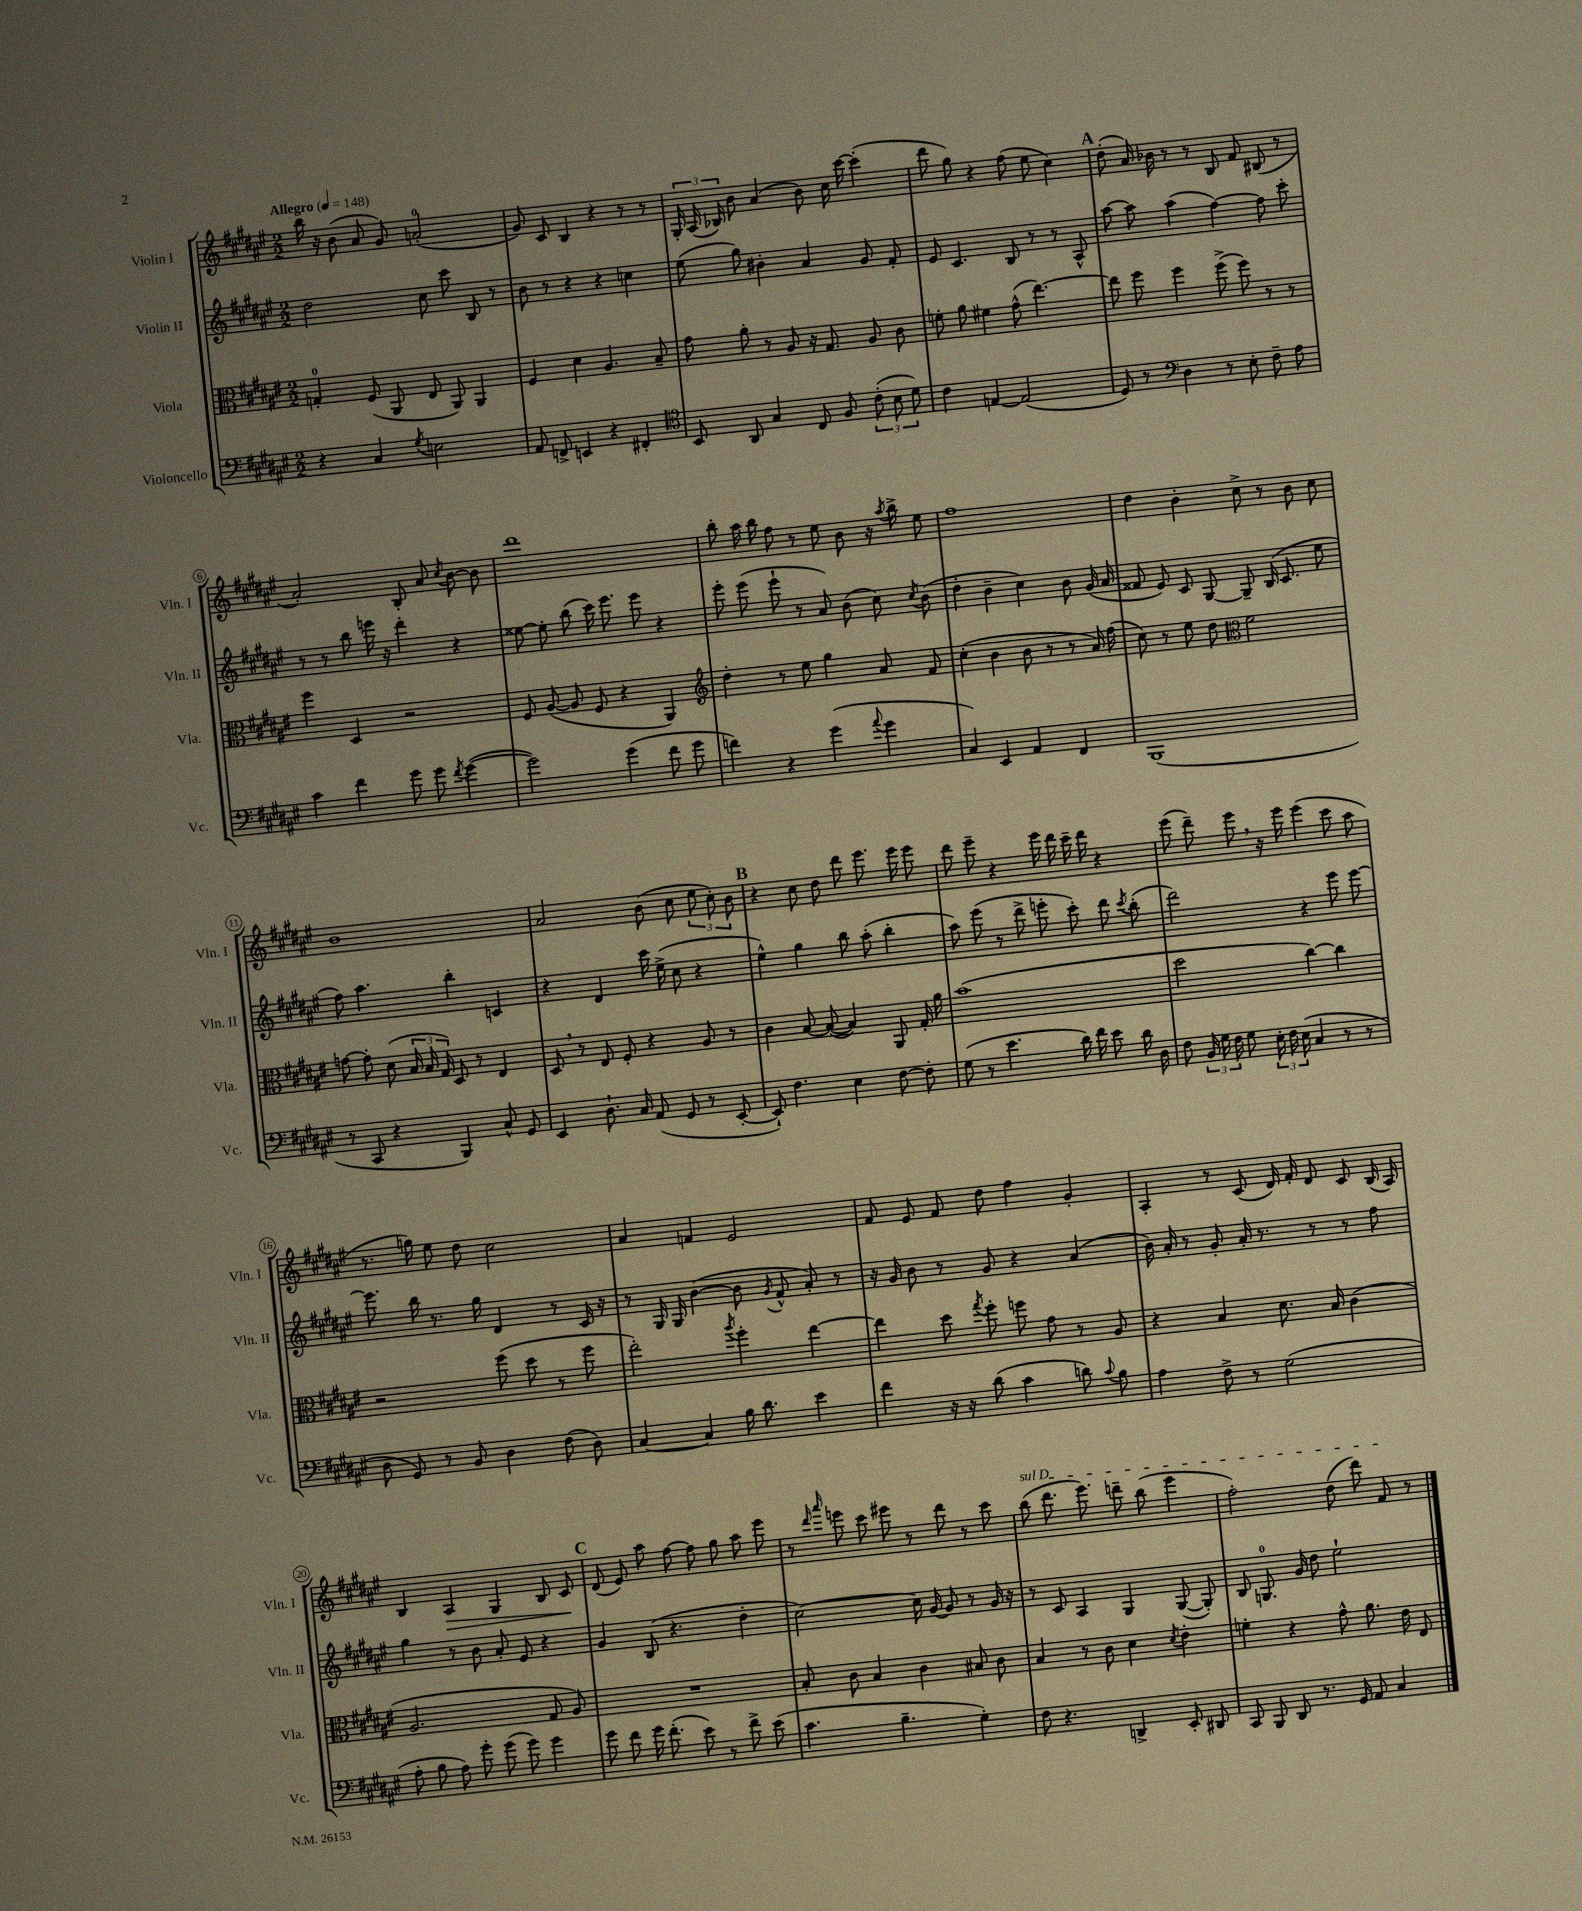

**kern	**kern	**kern	**kern	**dynam
*part4	*part3	*part2	*part1	*part1
*staff4	*staff3	*staff2	*staff1	*staff1
*I"Violoncello	*I"Viola	*I"Violin II	*I"Violin I	*
*I'Vc.	*I'Vla.	*I'Vln. II	*I'Vln. I	*
*clefF4	*clefC3	*clefG2	*clefG2	*
*k[f#c#g#d#a#e#]	*k[f#c#g#d#a#e#]	*k[f#c#g#d#a#e#]	*k[f#c#g#d#a#e#]	*
*M2/2	*M2/2	*M2/2	*M2/2	*
*MM148	*MM148	*MM148	*MM148	*
=1	=1	=1	=1	=1
!	!	!	!LO:TX:a:B:t=Allegro	!
4r	4Gn'/	2dd#\	16bb\	.
.	.	.	16r	.
.	.	.	(8b\	.
4C#/	(8F#/	.	8a#/	.
.	8AA#/	.	8g#/)	.
8qG#/	.	.	.	.
2En\	8E#/	8cc#\	(2an'/	.
.	8AA#/)	8ccc#\	.	.
.	4AA#/	8B/	.	.
.	.	8r	.	.
=2	=2	=2	=2	=2
8AA#/	4F#/	8b\	8g#/)	.
8FFn^/	.	8r	8c#/	.
4EEn/	4d#\	4r	4B/	.
4r	4.A#/	4r	4r	.
4FF#X'/	.	4ccn\	8r	.
.	8B~/	.	8r	.
=3	=3	=3	=3	=3
*clefC4	*	*	*	*
8BB/	8g#\	(8ee#\	24G#'/	.
.	.	.	(24A#/	.
.	.	.	24B-X/)	.
8AA#/	8a#'\	8gg#\)	8b\	.
4G#/	8r	4b#X'\	(4a#/	.
.	8A#/	.	.	.
8C#/	16r	4a#/	8b\)	.
.	8.G#/	.	.	.
8F#/	.	.	16cc#\	.
.	.	.	[16ccc#\	.
(12c#'\	8A#/	8g#/	(4ccc#'\]	.
12B\	.	.	.	.
.	8c#\	8f#'/	.	.
12d#\)	.	.	.	.
=4	=4	=4	=4	=4
4c#\	8fn'\	8e#/	8ddd#\	.
.	8a#\	4.c#/	8gg#\)	.
[4En/	4f#X\	.	4r	.
(2E/]	(8g#^^\	8B/	(8ff#\	.
.	[4.ee#\)	8r	8ee#\	.
.	.	8r	4cc#\)	.
.	.	8A#^^/	.	.
!!LO:REH:place=s1:t=A
=5	=5	=5	=5	=5
8D#/)	8ee#\]	[8aa#\	(8dd#'\	.
8r	8ff#\	8aa#\]	16a#/)	.
.	.	.	16b-X\	.
*clefF4	*	*	*	*
4D#\	4ff#\	(4aa#\	8r	.
.	.	.	8r	.
8r	(8ff#^\	[4ff#\)	8B/	.
8E#'\	8ff#\)	.	8f#/	.
8F#~\	8r	8ff#\]	(8B#X/	.
8A#\	8r	8ccc#'\	8r	.
!!LO:LB:g=z
=6	=6	=6	=6	=6
4c#\	4ff#\	8r	2a#'/)	.
.	.	8r	.	.
4f#\	4D#/	8bb\	.	.
.	.	16eeen\	.	.
.	.	16r	.	.
8g#\	2r	4ddd#'\	8B'/	.
8g#\	.	.	8a#/	.
8qf#/	.	.	8qcc#/	.
([4g#\	.	4r	[8b\	.
.	.	.	8b\]	.
=7	=7	=7	=7	=7
2g#\])	8F#/	[8ee##X\	1ddd#	.
.	([8A#/	8ee##'\]	.	.
.	8A#/]	(8bb\	.	.
.	8F#/	16ccc#\)	.	.
.	.	8.eee#\	.	.
(4g#\	4r	.	.	.
.	.	8eee#\	.	.
8f#\	4AA#/)	4r	.	.
8g#\	.	.	.	.
=8	=8	=8	=8	=8
*	*clefG2	*	*	*
4fn\)	4dd#'\	8eee#'\	8bb'\	.
.	.	(8eee#\	16aa#\	.
.	.	.	16bb\	.
4r	8r	8eee#`\	8ff#\	.
.	8ee#\	8r	8r	.
(4g#\	4gg#\	8a#/)	8ee#\	.
.	.	(8b\	8b\	.
8qqa#/	.	.	.	.
4g#\	8a#/	8cc#\)	16r	.
.	.	.	8qaa#/	.
.	.	.	16bb^\	.
.	.	8qcc#/	.	.
.	8f#/	(8b\	8ee#\	.
=9	=9	=9	=9	=9
4C#/)	(4cc#'\	4dd#'\	1ff#	.
4EE#/	4b\	4b~\	.	.
4AA#/	8b\	4cc#\)	.	.
.	8r	.	.	.
4FF#/	8r	8b\	.	.
.	16a#/)	(16g#/	.	.
.	(16ff#\	16a#/	.	.
=10	=10	=10	=10	=10
(1BBB	8cc#\)	8f##X/	4dd#\	.
.	8r	8e#/)	.	.
.	8ee#\	8c#/	4b'\	.
.	8dd#\	[8G#/	.	.
*	*clefC3	*	*	*
.	2f#\	8G#~/]	8cc#^\	.
.	.	(16B/	8r	.
.	.	8.c#/	.	.
.	.	.	8b\	.
.	.	8ee#\	8cc#\	.
!!LO:LB:g=z
=11	=11	=11	=11	=11
8r	[8gn\	8ff#\)	1b	.
8CC#/	8g'\]	4.aa#\	.	.
4r	(8d#\	.	.	.
.	24B/	.	.	.
.	24B/	.	.	.
.	24G#/)	.	.	.
4BBB/)	8D#/	4bb'\	.	.
.	8r	.	.	.
8C#^^/	4E#/	4cn/	.	.
8GG#/	.	.	.	.
=12	=12	=12	=12	=12
4EE#/	8D#,/	4r	2a#/	.
.	8r	.	.	.
8.D#`\	8E#/	4d#/	.	.
.	8F#'/	.	.	.
16C#/	.	.	.	.
(8AA#/	4r	16ccc#\	(8b\	.
.	.	(16ee#^\	.	.
8GG#/	.	8cc#\	8cc#\	.
8r	8A#/	4r	12ee#\	.
.	.	.	12cc#'\)	.
[8EE#'/	8r	.	.	.
.	.	.	12b\	.
!!LO:REH:place=s1:t=B
=13	=13	=13	=13	=13
8EE#`/])	4c#\	4ee#^^\)	4r	.
4.F#\	.	.	.	.
.	[8B/	4gg#\	8cc#\	.
.	(8B/_	.	8dd#\	.
4E#\	4B/])	8bb\	8ddd#\	.
.	.	(8aa#'\	8.eee#\	.
[8F#\	8AA#/	4bb'\	.	.
.	.	.	16eee#\	.
8F#'\]	16G#'/	.	8eee#\	.
.	16a#\	.	.	.
=14	=14	=14	=14	=14
(8G#\	(1b	8aa#\)	8ddd#\	.
8r	.	(8eee#\	8eee#~\	.
4.e#\	.	8r	4r	.
.	.	8ddd#^\	.	.
.	.	8eeen'\	16eee#\	.
.	.	.	16ddd#\	.
16d#\)	.	8ccc#'\)	16ccc#~\	.
16f#\	.	.	16ddd#\	.
8e#\	.	8ddd#\	4r	.
.	.	8qccc#/	.	.
16d#\	.	(8bb'\	.	.
16D#\	.	.	.	.
=15	=15	=15	=15	=15
8F#\	2dd#\	2ddd#\)	(8eee#\	.
24BB/	.	.	8ddd#~\)	.
24G#\	.	.	.	.
24F#\	.	.	.	.
8G#\	.	.	8eee#,\	.
24E#'\	.	.	16r	.
24F#\	.	.	.	.
.	.	.	16eee#\	.
(24E#\	.	.	.	.
4C#/	[4cc#\)	4r	(4eee#\	.
8r	4cc#\]	8eee#\	8ccc#\	.
8r	.	[8eee#\	8aa#\	.
!!LO:LB:g=z
=16	=16	=16	=16	=16
8D#\	2r	8.eee#\]	8.r	.
8GG#/)	.	.	.	.
.	.	16bb\	16ggn\)	.
8r	.	8.r	8ee#\	.
8BB/	.	.	8dd#\	.
.	.	16gg#\	.	.
4D#\	(8ff#\	4d#/	2cc#\	.
.	8dd#\	.	.	.
(8F#\	8r	8r	.	.
8D#\)	8ff#\	16c#/	.	.
.	.	16r	.	.
=17	=17	=17	=17	=17
[4C#/	2ee#'\)	8r	4a#/	.
.	.	16G#/	.	.
.	.	16G#/	.	.
4C#/]	.	([4b\	4fn/	.
.	8qaa#/	.	.	.
16B\	4ff#'\	8b\]	2e#/	.
8.d#\	.	.	.	.
.	.	8qg#/	.	.
.	.	8f#^^/	.	.
4e#\	[4ee#\	8a#'/)	.	.
.	.	8r	.	.
=18	=18	=18	=18	=18
4f#\	4ee#\]	16r	8f#/	.
.	.	16g#/	.	.
.	.	8b\	8e#/	.
16r	8dd#\	8r	8f#/	.
16r	.	.	.	.
.	8qgg#/	.	.	.
(8d#\	8ff#'\	8g#/	8dd#\	.
4c#\	8ffn\	4r	4ff#\	.
.	8g#\	.	.	.
8dn\)	8r	(4a#/	4g#'/	.
8qqc#/	.	.	.	.
8B\	8A#/	.	.	.
=19	=19	=19	=19	=19
4A#\	4r	16b\)	4A#'/	.
.	.	16a#'/	.	.
.	.	8r	.	.
8F#^\	4B/	8g#'/	8r	.
8r	.	16a#'/	(8c#/	.
.	.	8.r	.	.
(2G#\	8.d#\	.	16d#/)	.
.	.	.	16f#'/	.
.	.	8r	8d#/	.
.	16B/	.	.	.
.	(4c#\	8r	8c#/	.
.	.	8ff#\	(16B/	.
.	.	.	16A#/)	.
!!LO:LB:g=z
=20	=20	=20	=20	=20
8A#'\	2.A#/	4gg#\	4B/	.
8B\	.	.	.	.
!	!	!	!	!LO:HP:b
8A#\)	.	8r	4A#/	>
8g#'\	.	8b\	.	.
(8g#\	.	8a#'/	4G#/	.
8g#\)	.	8e#/	.	.
4g#\	8G#/	4r	8B/	.
.	8A#/)	.	8c#/	.
.	.	.	.	]
!!LO:REH:place=s1:t=C
=21	=21	=21	=21	=21
8g#\	1r	4g#/	(8d#/	.
8f#\	.	.	8e#/)	.
16g#\	.	(8B/	8aa#\	.
(8.f#'\	.	.	.	.
.	.	4.r	[8ff#\	.
8e#\)	.	.	8ff#\]	.
8r	.	.	8gg#\	.
8f#^\	.	4dd#'\	8aa#\	.
(8e#\	.	.	8eee#\	.
=22	=22	=22	=22	=22
4.c#\	8B'/	[2cc#\)	8r	.
.	.	.	16qqddd#/	.
.	.	.	16qqaaa#/	.
.	8c#\	.	8eeen\	.
.	4B/	.	8ccc#\	.
4.B~\	.	.	8eee#X\	.
.	4c#\	16cc#\]	8r	.
.	.	[16g#/	.	.
.	.	8g#/]	8ddd#\	.
4G#'\)	8B#X/	8r	8r	.
.	8c#\	16g#/	8ccc#\	.
.	.	16r	.	.
=23	=23	=23	=23	=23
!	!	!	!LO:TX:a:i:t=sul D	!
8F#\	4B/	8r	(8bb\	.
4.r	.	8c#/	8.ddd#\	.
.	8r	4A#/	.	.
.	.	.	8.eee#\)	.
.	8c#\	.	.	.
4DDn^/	4d#\	4G#/	8dddn~\	.
.	.	.	(8bb\	.
.	8qd#/	.	.	.
8EE#'/	4e#'\	([8G#/	4eee#\	.
8DD#X/	.	8G#'/])	.	.
=24	=24	=24	=24	=24
8CC#/	4fn'\	8B/	2ff#'\)	.
8BBB/	.	8.Gn/	.	.
8DD#/	4r	.	.	.
.	.	16g#/	.	.
8.r	.	8dd#\	.	.
.	8g#^^\	2ee#`\	(8dd#\	.
16GG#/	.	.	.	.
8AA#/	8.a#\	.	8ddd#\)	.
4C#/	.	.	8f#/	.
.	16e#\	.	.	.
.	8E#/	.	8r	.
==	==	==	==	==
*-	*-	*-	*-	*-
